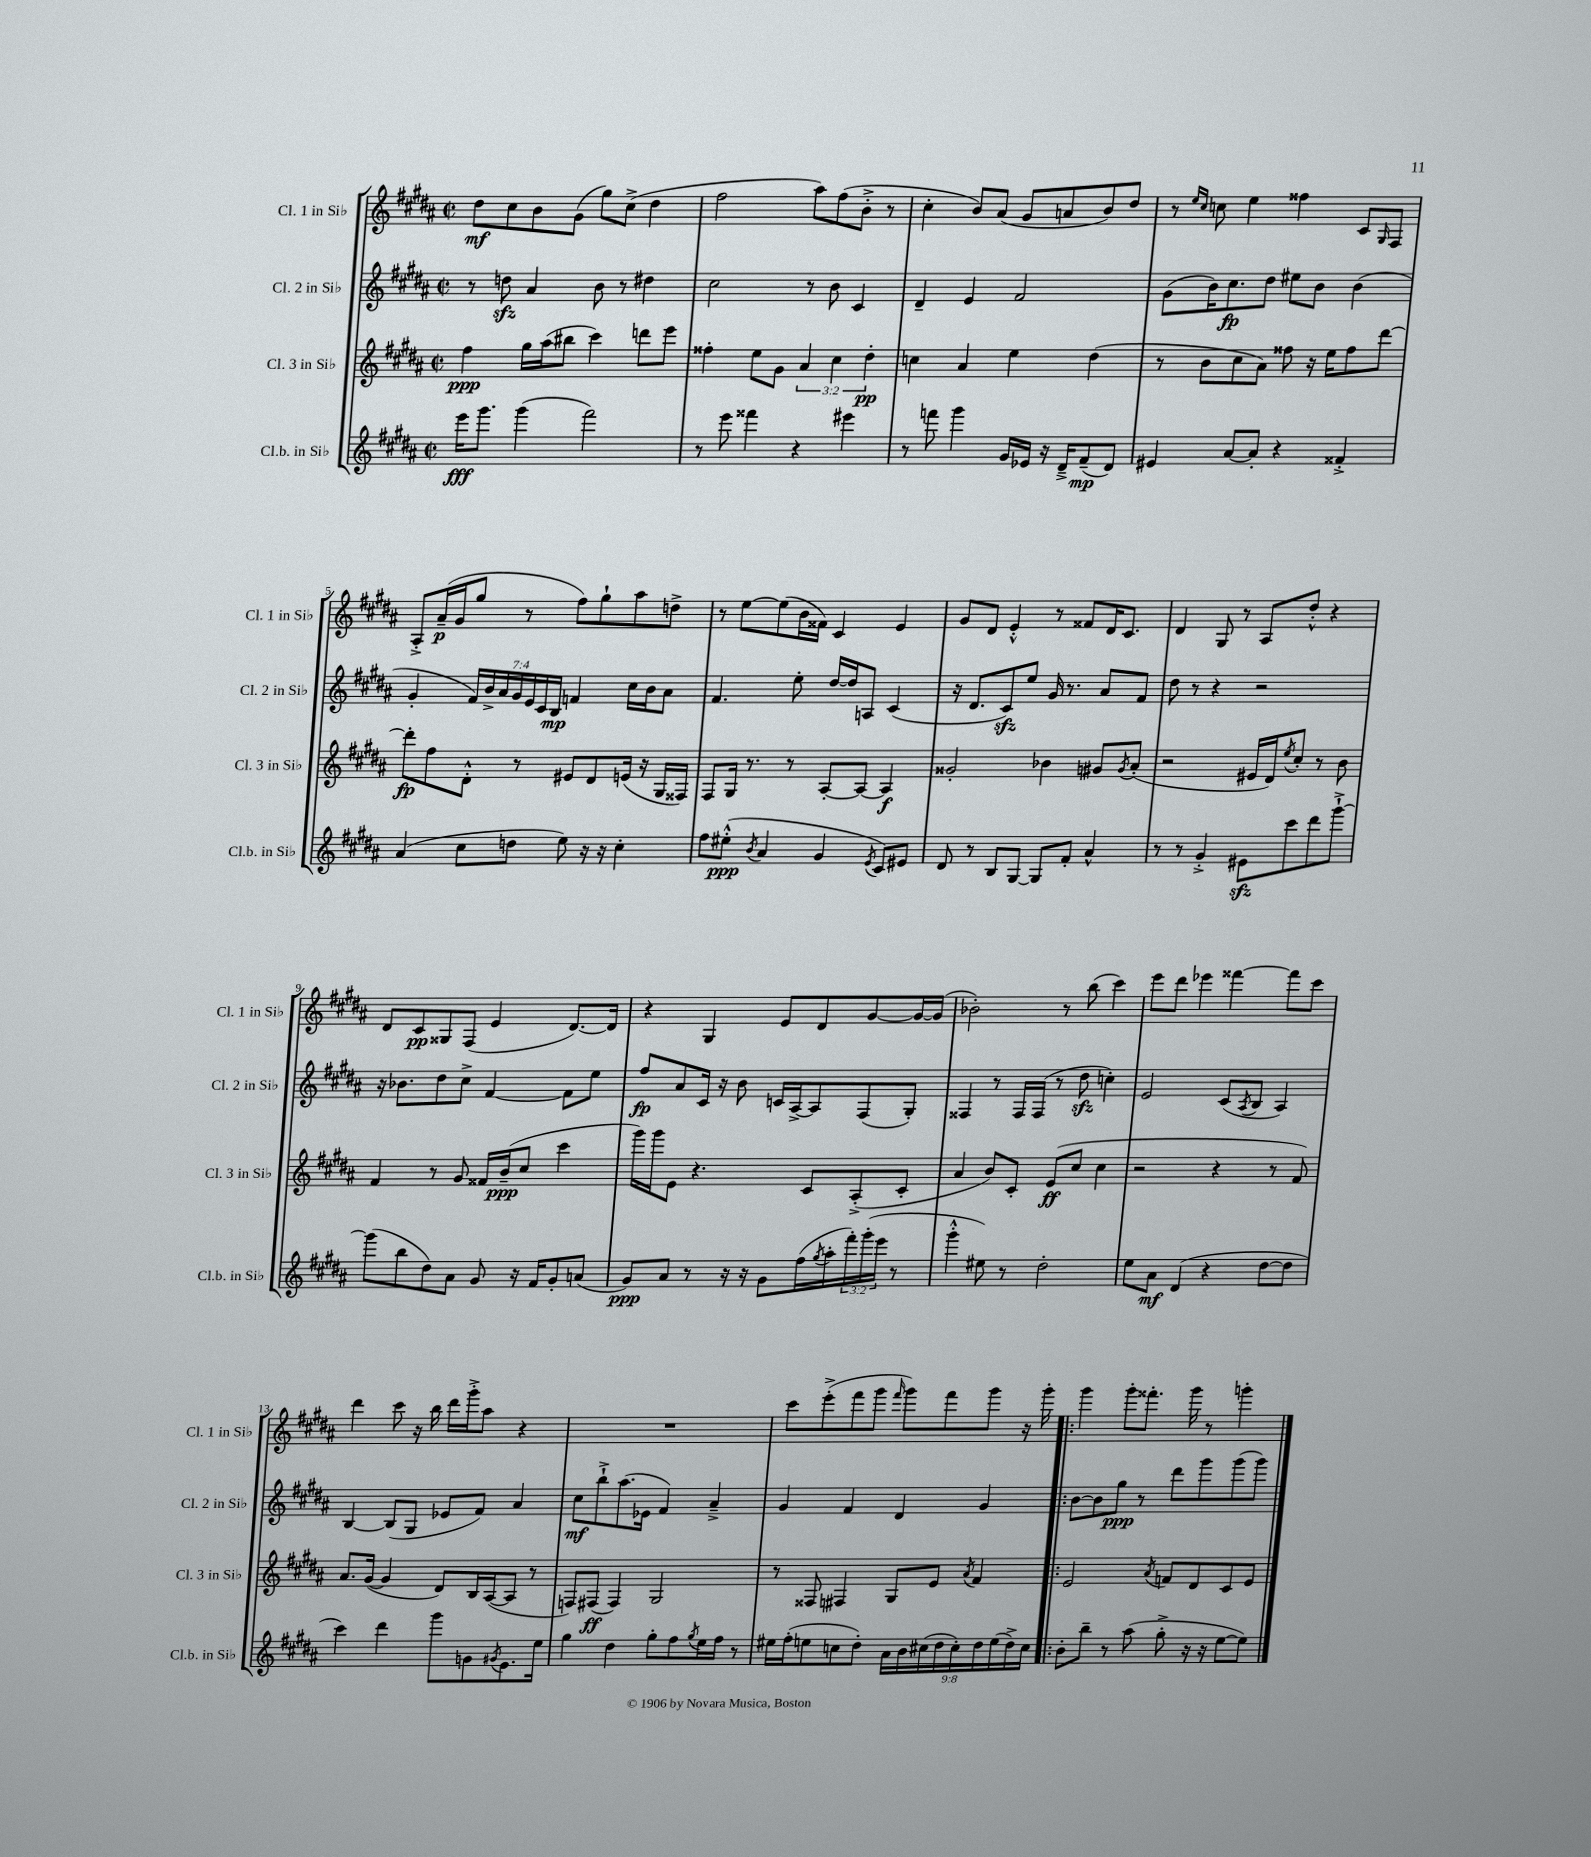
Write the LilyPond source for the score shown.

<<
\new StaffGroup <<
\new Staff = "s0" \with { instrumentName = "Cl. 1 in Sib" shortInstrumentName = "Cl. 1 in Sib" } {
    \clef treble \key b \major \defaultTimeSignature \time 2/2
    dis''8\mf cis''8 b'8 gis'8( gis''8) cis''8->( dis''4 |
    fis''2 ais''8) fis''8( b'8-.-> r8 |
    cis''4-. b'8) ais'8( gis'8 a'8 b'8) dis''8 |
    r8 \grace { e''16 cis''16 } c''8 e''4 fisis''4 cis'8 \grace { gis16 } fis8 |
    ais8-.-> ais'16--\p( gis'16 gis''8 r8 fis''8) gis''8-! ais''8 d''8-> |
    r8 e''8~ e''8( b'16 fisis'16) cis'4 e'4 |
    gis'8 dis'8 e'4-.-^ r8 fisis'8 dis'16 cis'8. |
    dis'4 gis8 r8 ais8 dis''8-.-^ r4 |
    dis'8 cis'8\pp gisis8 fis8( e'4 dis'8.~) dis'16 |
    r4 gis4 e'8 dis'8 gis'8~ gis'16~ gis'16( |
    bes'2-.) r8 b''8( cis'''4) |
    e'''8 dis'''8 ees'''4 fisis'''4~ fisis'''8 cis'''8 |
    dis'''4 cis'''8 r16 b''16 dis'''16 gis'''16-.-> ais''8 r4 |
    R1 |
    cis'''8 e'''8-.->( fis'''8 gis'''8 \grace { fis'''16 } gis'''8) fis'''8 gis'''8 r16 gis'''16-. |
    \bar ".|:" gis'''4 gis'''8-. fisis'''8.-. gis'''16 r8 g'''4-. \bar "|." |
}
\new Staff = "s1" \with { instrumentName = "Cl. 2 in Sib" shortInstrumentName = "Cl. 2 in Sib" } {
    \clef treble \key b \major \defaultTimeSignature \time 2/2 \override Staff.TupletNumber.text = #tuplet-number::calc-fraction-text
    r8 d''8\sfz ais'4 b'8 r8 dis''4 |
    cis''2 r8 b'8 cis'4 |
    dis'4-- e'4 fis'2 |
    gis'8( b'16) cis''8.\fp dis''8 eis''8 b'8 b'4( |
    gis'4-. \tuplet 7/4 { fis'16) b'16-> ais'16 gis'16 e'16 cis'16 b16\mp } f'4 cis''16 b'16 ais'8 |
    fis'4. e''8-. dis''16~ dis''16 a8 cis'4( |
    r16 dis'8. cis'8\sfz) e''8 gis'16 r8. ais'8 fis'8 |
    dis''8 r8 r4 r2 |
    r16 bes'8. dis''8 cis''8-> fis'4~ fis'8 e''8 |
    fis''8\fp ais'8 cis'16 r16 b'8 c'16 ais16~-> ais8 fis8( gis8-.) |
    fisis4 r8 fisis16 fisis16( r8 dis''8\sfz c''4-.) |
    e'2 cis'8( \acciaccatura { ais8 } b8 ais4) |
    b4~ b8( gis8 ees'8 fis'8) ais'4 |
    cis''8\mf b''8-!-> ais''8.( ees'16 fis'4) ais'4---> |
    gis'4 fis'4 dis'4 gis'4 |
    \bar ".|:" b'8~ b'8 gis''8\ppp r8 dis'''8 gis'''8 gis'''8( gis'''8) \bar "|." |
}
\new Staff = "s2" \with { instrumentName = "Cl. 3 in Sib" shortInstrumentName = "Cl. 3 in Sib" } {
    \clef treble \key b \major \defaultTimeSignature \time 2/2 \override Staff.TupletNumber.text = #tuplet-number::calc-fraction-text
    fis''4\ppp gis''16 ais''16( bis''8 cis'''4) d'''8 e'''8 |
    fisis''4-. e''8 gis'8 \tuplet 3/2 { ais'4 cis''4 dis''4-.\pp } |
    c''4 ais'4 e''4 dis''4( |
    r8 b'8 cis''8 ais'8) fisis''8 r16 e''16 fisis''8 dis'''8~ |
    dis'''8-.\fp fis''8 dis'8-.-^ r8 eis'8 dis'8 e'16( r16 gis16 fisis16) |
    fis8 gis16 r8. r8 ais8~-. ais8~ ais4\f |
    gisis'2-. bes'4 gis'8 \acciaccatura { gis'8 } ais'8-.( |
    r2 eis'16 dis'16) \acciaccatura { e''8 } cis''8-. r8 b'8 |
    fis'4 r8 gis'8 fisis'16 b'16--\ppp( cis''8 cis'''4 |
    gis'''16) gis'''16 e'8 r4. cis'8 ais8-.->( cis'8-. |
    ais'4 b'8) cis'8-. e'8\ff( cis''8 cis''4 |
    r2 r4 r8 fis'8) |
    ais'8. gis'16~( gis'4 dis'8) b16 ais16~( ais8 r8 |
    f8) fis8\ff( fis4) gis2 |
    r8 fisis8 fis4 gis8 e'8 \acciaccatura { ais'8 } fis'4 |
    \bar ".|:" e'2 \acciaccatura { ais'8 } f'8 dis'8 cis'8 e'8 \bar "|." |
}
\new Staff = "s3" \with { instrumentName = "Cl.b. in Sib" shortInstrumentName = "Cl.b. in Sib" } {
    \clef treble \key b \major \defaultTimeSignature \time 2/2 \override Staff.TupletNumber.text = #tuplet-number::calc-fraction-text
    e'''16\fff gis'''8. gis'''4( fis'''2) |
    r8 e'''8 fisis'''4 r4 eis'''4 |
    r8 f'''8 gis'''4 gis'16 ees'16 r16 dis'16---> fis'8--\mp( dis'8) |
    eis'4 ais'8~ ais'8-. r4 fisis'4-.-> |
    ais'4( cis''8 d''8 e''8) r16 r16 cis''4-. |
    fis''8 eis''8-.-^\ppp( \acciaccatura { b'8 } ais'4 gis'4 \acciaccatura { e'8 } cis'8) eis'8 |
    dis'8 r8 b8 gis8~ gis8 fis'8-. ais'4-^ |
    r8 r8 gis'4-.-> eis'8\sfz cis'''8 dis'''8 gis'''8~-!-> |
    gis'''8( b''8 dis''8) ais'8 gis'8 r16 fis'16 gis'8-. a'8( |
    gis'8\ppp) ais'8 r8 r16 r16 gis'8 fis''16( \acciaccatura { gis''8 } ais''16-. \tuplet 3/2 { fis'''16-.) gis'''16-.( e'''16 } r8 |
    gis'''4-.-^ eis''8) r8 dis''2-. |
    e''8 ais'8\mf dis'4( r4 dis''8~ dis''8 |
    cis'''4) dis'''4 gis'''8 g'8 \acciaccatura { gis'8 } e'8. e''16 |
    gis''4 dis''4 gis''8-. fis''8 \acciaccatura { gis''8 } e''16 fis''16 r8 |
    eis''16 fis''16-.( e''8 c''8 dis''8-.) \tuplet 9/8 { ais'16 b'16 cis''16( dis''16 cis''16-.) dis''16 e''16( dis''16->) cis''16 } |
    \bar ".|:" b'8-. b''8-- r8 ais''8( gis''8-.-> r16 r16 e''8~ e''8) \bar "|." |
}
>>
>>
